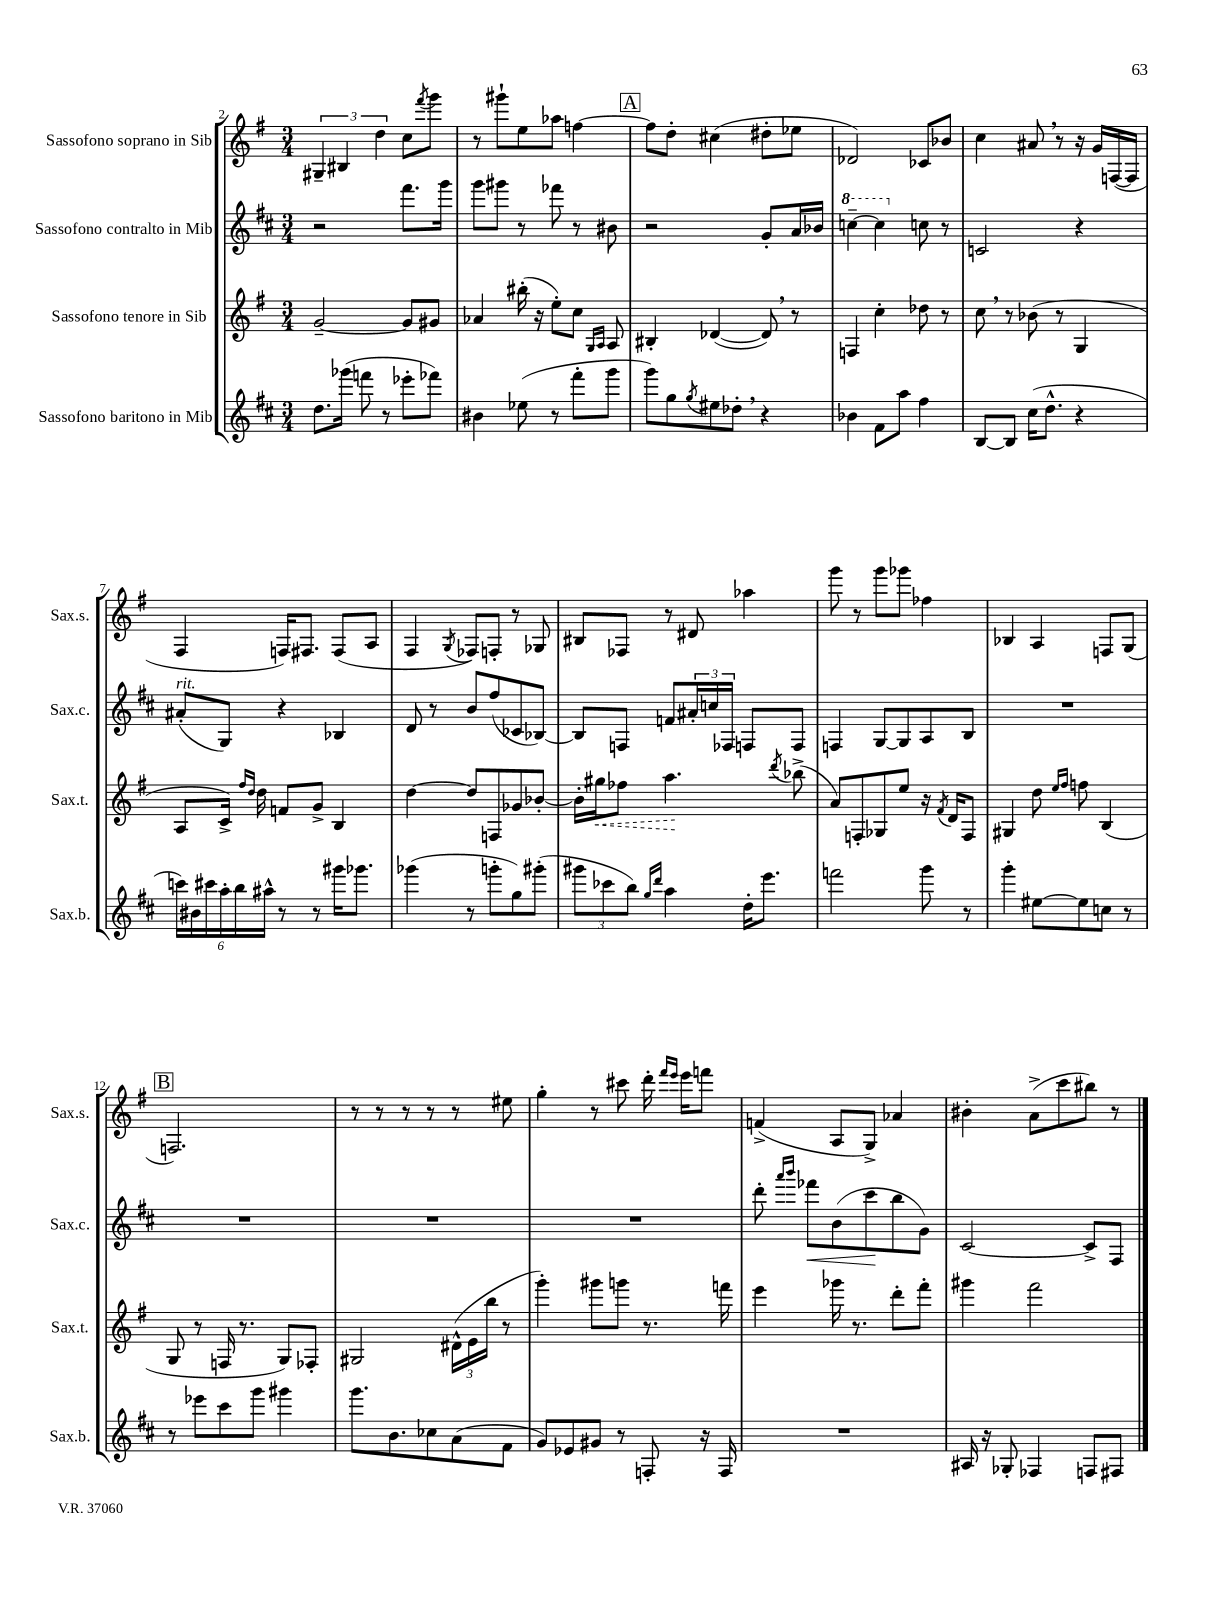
<<
\new StaffGroup <<
\new Staff = "s0" \with { instrumentName = "Sassofono soprano in Sib" shortInstrumentName = "Sax.s." } {
    \clef treble \key g \major \numericTimeSignature \time 3/4
    \tuplet 3/2 { gis4-- bis4 d''4 } c''8 \acciaccatura { fis'''8 } g'''8 |
    r8 gis'''8-! e''8 aes''8 f''4~ |
    \mark \markup { \box "A" } f''8 d''8-. cis''4( dis''8-. ees''8 |
    des'2) ces'8 bes'8 |
    c''4 ais'8 \breathe r8 r16 g'16 f16~( f16 |
    fis4 f16) fis8. fis8( a8 |
    fis4 \acciaccatura { g8 } fes8) f8-. r8 ges8 |
    bis8 fes8 r8 dis'8 aes''4 |
    g'''8 r8 g'''8 ges'''8 fes''4 |
    bes4 a4 f8 g8( |
    \mark \markup { \box "B" } f2.) |
    r8 r8 r8 r8 r8 eis''8 |
    g''4-. r8 cis'''8 d'''16-. \grace { fis'''16 e'''16 } e'''16 f'''8 |
    f'4->( a8 g8->) aes'4 |
    bis'4-. a'8->( c'''8 bis''8) r8 \bar "|." |
}
\new Staff = "s1" \with { instrumentName = "Sassofono contralto in Mib" shortInstrumentName = "Sax.c." } {
    \clef treble \key d \major \numericTimeSignature \time 3/4
    r2 fis'''8. g'''16 |
    g'''8 gis'''8 r8 fes'''8 r8 bis'8 |
    \mark \markup { \box "A" } r2 g'8-. a'16 bes'16 |
    \ottava #1 c'''4~-- c'''4 \ottava #0 c''8 r8 |
    c'2 r4 |
    ais'8-.^\markup { \italic "rit." }( g8) r4 bes4 |
    d'8 r8 b'8 fis''8( ces'8 bes8~) |
    bes8 f8 f'8 \tuplet 3/2 { ais'16-. c''16 fes16 } f8 f8 |
    f4 g8~ g8 a8 b8 |
    R2. |
    \mark \markup { \box "B" } R2. |
    R2. |
    R2. |
    d'''8-. \grace { a'''16 b'''16 } fes'''8\< b'8( cis'''8\! b''8 g'8) |
    cis'2~ cis'8-> fis8 \bar "|." |
}
\new Staff = "s2" \with { instrumentName = "Sassofono tenore in Sib" shortInstrumentName = "Sax.t." } {
    \clef treble \key g \major \numericTimeSignature \time 3/4
    g'2~-- g'8 gis'8 |
    aes'4 bis''16-.( r16 e''8-.) c''8 \grace { g16 a16 } a8 |
    \mark \markup { \box "A" } bis4-. des'4~( des'8) \breathe r8 |
    f4 c''4-. des''8 r8 |
    c''8 \breathe r8 bes'8( r8 g4 |
    a8 c'16->) \grace { fis''16 d''16 } d''16 f'8 g'8-> b4 |
    d''4~ d''8 f8 ges'8 bes'8~-. |
    bes'16-. \once \override Hairpin.style = #'dashed-line gis''16\< fes''8 a''4.\! \acciaccatura { d'''8 } bes''8->( |
    a'8) f8-. ges8 e''8 r16 \acciaccatura { fis'8 } d'16 f8 |
    gis4 d''8 \grace { e''16 fis''16 } f''8 b4( |
    \mark \markup { \box "B" } g8 r8 f16 r8. g8) fes8-. |
    gis2 \tuplet 3/2 { dis'16-^( e'16 b''16 } r8 |
    g'''4-.) gis'''8 g'''8 r8. f'''16 |
    e'''4 ges'''16 r8. d'''8-. fis'''8-. |
    gis'''4 fis'''2 \bar "|." |
}
\new Staff = "s3" \with { instrumentName = "Sassofono baritono in Mib" shortInstrumentName = "Sax.b." } {
    \clef treble \key d \major \numericTimeSignature \time 3/4
    d''8. ges'''16( f'''8 r8 ees'''8-. fes'''8) |
    bis'4 ees''8( r8 fis'''8-. g'''8 |
    \mark \markup { \box "A" } g'''8) g''8 \acciaccatura { g''8 } eis''8 des''8-. \breathe r4 |
    bes'4 fis'8 a''8 fis''4 |
    b8~ b8 cis''16( d''8.-^ r4 |
    \tuplet 6/4 { c'''16) bis'16 cis'''16 a''16-. b''16 ais''16-^ } r8 r8 gis'''16 ges'''8. |
    ges'''4( r8 g'''8-. g''8) gis'''8-.( |
    \tuplet 3/2 { gis'''8 ces'''8 b''8) } \grace { g''16 d'''16 } a''4 d''16-. e'''8. |
    f'''2 g'''8 r8 |
    g'''4-. eis''8~ eis''8 c''8 r8 |
    \mark \markup { \box "B" } r8 ees'''8 cis'''8 g'''8 gis'''4 |
    g'''8. b'8. ces''8 a'8( fis'8 |
    g'8) ees'8 gis'8 r8 f8-. r16 f16 |
    R2. |
    ais16 r16 ges8-. fes4 f8 fis8 \bar "|." |
}
>>
>>
\layout { \context { \Score currentBarNumber = #2 } }
